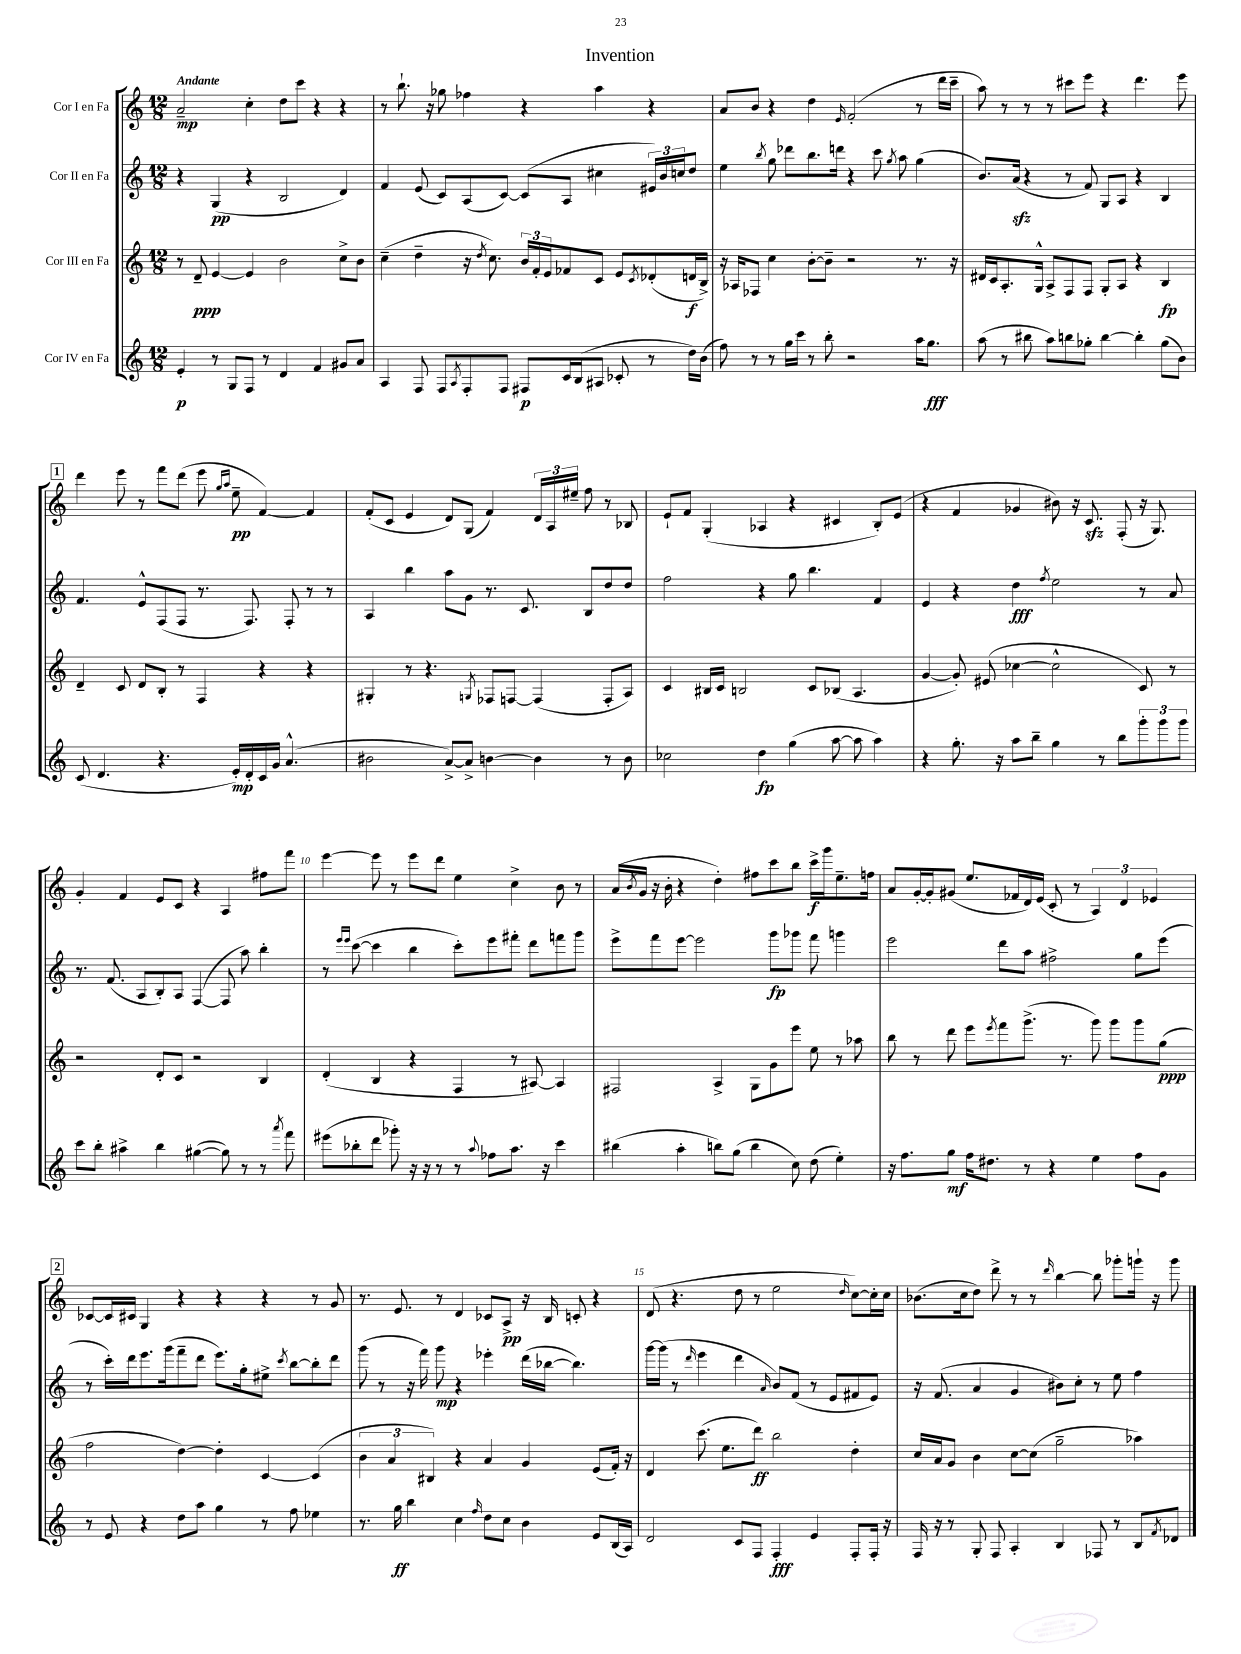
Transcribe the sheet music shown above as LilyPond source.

\header { title = "Invention" }
<<
\new StaffGroup <<
\new Staff = "s0" \with { instrumentName = "Cor I en Fa" } {
    \clef treble \key c \major \numericTimeSignature \time 12/8 \tempo "Andante"
    a'2--\mp c''4-. d''8 c'''8 r4 r4 |
    r8 b''8.-! r16 ges''8 fes''4 r4 a''4 r4 |
    a'8 b'8 r4 d''4 \grace { e'16 } f'2-.( r8 d'''16 c'''16-- |
    a''8) r8 r8 r8 cis'''8 e'''8 r4 d'''4. e'''8 |
    \mark \markup { \box "1" } d'''4 e'''8 r8 f'''8 d'''8( e'''8 \grace { g''16 a''16 } e''8--\pp f'4~) f'4 |
    f'8-.( c'8 e'4 d'8) g8( f'4) \tuplet 3/2 { d'16 a16 eis''16-- } f''8 r8 bes8 |
    e'8-! f'8 g4-.( aes4 r4 cis'4 b8-.) e'8( |
    r4 f'4 ges'4 bis'8) r16 c'8.\sfz f8-.( r16 g8.) |
    g'4-. f'4 e'8 c'8 r4 a4 fis''8 f'''8 |
    e'''4~ e'''8 r8 e'''8 d'''8 e''4 c''4-> b'8 r8 |
    a'16( \acciaccatura { b'8 } g'16 r16 b'16-. r4 d''4-.) fis''8 c'''8 b''8 c'''16->\f g'''16 e''8.-- f''16 |
    a'8 g'16~-. g'16-. gis'8( e''8. fes'16 d'16) e'16( c'8-. r8 \tuplet 3/2 { a4) d'4 ees'4 } |
    \mark \markup { \box "2" } ces'8~ ces'16 cis'16 g4 r4 r4 r4 r8 g'8 |
    r8. e'8. r8 d'4 ces'8 a8->\pp r16 b16 c'8-. r4 |
    d'8( r4. d''8 r8 e''2 \grace { d''16 } c''8~) c''16-. c''16 |
    bes'8.( c''16 d''8) d'''8-> r8 r8 \grace { d'''16 } b''4~ b''8 ges'''8-. g'''16-! r16 g'''8 \bar "|." |
}
\new Staff = "s1" \with { instrumentName = "Cor II en Fa" } {
    \clef treble \key c \major \numericTimeSignature \time 12/8
    r4 g4\pp( r4 b2 d'4) |
    f'4 e'8( c'8) a8( c'8~) c'8( a8 cis''4 \tuplet 3/2 { eis'16) b'16 c''16 } d''8 |
    e''4 \acciaccatura { b''8 } g''8 des'''8 b''8. d'''16 r4 c'''8 \acciaccatura { g''8 } a''8 g''4( |
    b'8.) a'16\sfz( r4 r8 f'8) g8 a8 r4 b4 |
    \mark \markup { \box "1" } f'4. e'8-^ f8( f8 r8. f8.) f8-. r8 r8 |
    a4 b''4 a''8 g'8 r8. c'8. b8 d''8 d''8 |
    f''2 r4 g''8 b''4. f'4 |
    e'4 r4 d''4\fff \acciaccatura { f''8 } e''2 r8 a'8 |
    r8. f'8.( a8 b8-.) a8 f4~( f8 a''8) b''4-. |
    r8 \grace { e'''16 e'''16 } c'''8~( c'''4 b''4 c'''8-.) e'''8 fis'''8-. d'''8 f'''8 g'''8 |
    e'''8-> f'''8 e'''8~ e'''2 g'''8\fp ges'''8 f'''8 g'''4 |
    e'''2 d'''8 a''8 fis''2-> g''8 e'''8( |
    \mark \markup { \box "2" } r8 c'''16-.) d'''16 e'''8. g'''16( f'''8-- d'''8 e'''8.) g''16-. eis''8-> \acciaccatura { c'''8 } b''8~ b''8-. d'''8 |
    g'''8( r8 r16 f'''16) g'''8\mp r4 ees'''4-. d'''16( bes''16~ bes''4.) |
    g'''16~ g'''16( r8 \grace { d'''16 } e'''4 d'''4 \grace { a'16 } b'8) f'8( r8 e'8 fis'8 e'8) |
    r16 f'8.( a'4 g'4 bis'8) c''8-. r8 e''8 f''4 \bar "|." |
}
\new Staff = "s2" \with { instrumentName = "Cor III en Fa" } {
    \clef treble \key c \major \numericTimeSignature \time 12/8
    r8 d'8--\ppp e'4~ e'4 b'2 c''8-> b'8 |
    c''4--( d''4-- r16 \acciaccatura { d''8 } c''8.) \tuplet 3/2 { b'16 f'16-. e'16 } fes'8 c'8 e'8 \acciaccatura { c'8 } des'8-.( d'16\f b16->) |
    r16 aes16 fes8 c''4 b'8~-. b'8-- r2 r8. r16 |
    dis'16 c'16 a8.-. g16-^ a8-> f8 f8 g8-. a8 r4 b4\fp |
    \mark \markup { \box "1" } d'4-- c'8 d'8 b8-. r8 f4 r4 r4 |
    gis4-. r8 r4. \acciaccatura { g8 } fes8 f8~ f4( f8-. a8) |
    c'4 bis16 c'16 b2 c'8 bes8( a4. |
    g'4~ g'8-.) eis'8( ces''4~ ces''2-^ c'8) r8 |
    r2 d'8-. c'8 r2 b4 |
    d'4-.( b4 r4 f4 r8 ais8~) ais4 |
    fis2 a4-> g8 g'8 e'''8 e''8 r8 aes''8 |
    b''8 r8 d'''8 e'''8 \acciaccatura { e'''8 } f'''8 g'''8.->( r8. g'''8) g'''8 g'''8 g''8\ppp( |
    \mark \markup { \box "2" } f''2 d''4~) d''4-. c'4~ c'4( |
    \tuplet 3/2 { b'4 a'4 bis4) } r4 a'4 g'4 e'8( f'16-.) r16 |
    d'4 c'''8.( e''8. d'''8\ff) b''2 d''4-. |
    c''16 a'16 g'8 b'4 c''8~ c''8( g''2-- aes''4) \bar "|." |
}
\new Staff = "s3" \with { instrumentName = "Cor IV en Fa" } {
    \clef treble \key c \major \numericTimeSignature \time 12/8
    e'4-.\p r8 g8 f8 r8 d'4 f'4 gis'8 a'8 |
    a4 f8 f8 \acciaccatura { a8 } f8-. f8 fis8\p c'16 b16( ais8 ces'8-. r8 d''16) b'16( |
    f''8) r8 r8 g''16 c'''16 r8 b''8-. r2 a''16 g''8.\fff |
    a''8( r8 bis''8 a''8) b''8 ges''8-. b''4~ b''4-. ges''8( b'8) |
    \mark \markup { \box "1" } c'8( d'4. r4. e'16-.\mp) d'16-. c'16 g'16 a'4.-^( |
    bis'2 a'8~->) a'8-> b'4~ b'4 r8 b'8 |
    ces''2 d''4\fp g''4( a''8~ a''8 a''4) |
    r4 g''8.-. r16 a''8 b''8-- g''4 r8 b''8 \tuplet 3/2 { g'''8-. g'''8 g'''8 } |
    c'''8 b''8-. ais''4-> b''4 gis''4~( gis''8) r8 r8 \acciaccatura { a'''8 } f'''8 |
    eis'''8( bes''8-. d'''8 ges'''8-.) r16 r16 r8 r8 \appoggiatura { a''8 } fes''8 a''8. r16 c'''4 |
    bis''4( a''4-. b''8) g''8( b''4 c''8) d''8( e''4-.) |
    r16 f''8. g''8\mf f''16 dis''8. r8 r4 e''4 f''8 g'8 |
    \mark \markup { \box "2" } r8 e'8 r4 d''8 a''8 g''4 r8 f''8 ees''4 |
    r8. g''16\ff b''4 c''4 \grace { f''16 } d''8 c''8 b'4 e'8 b16( a16) |
    d'2 c'8 f8 f4-.\fff e'4 f8-. f16-. r16 |
    f16 r16 r8 g8-. f8 a4-. b4 fes8 r8 b8 \acciaccatura { f'8 } des'8 \bar "|." |
}
>>
>>
\layout { \context { \Score \override BarNumber.break-visibility = ##(#f #t #t) barNumberVisibility = #(every-nth-bar-number-visible 5) } }
